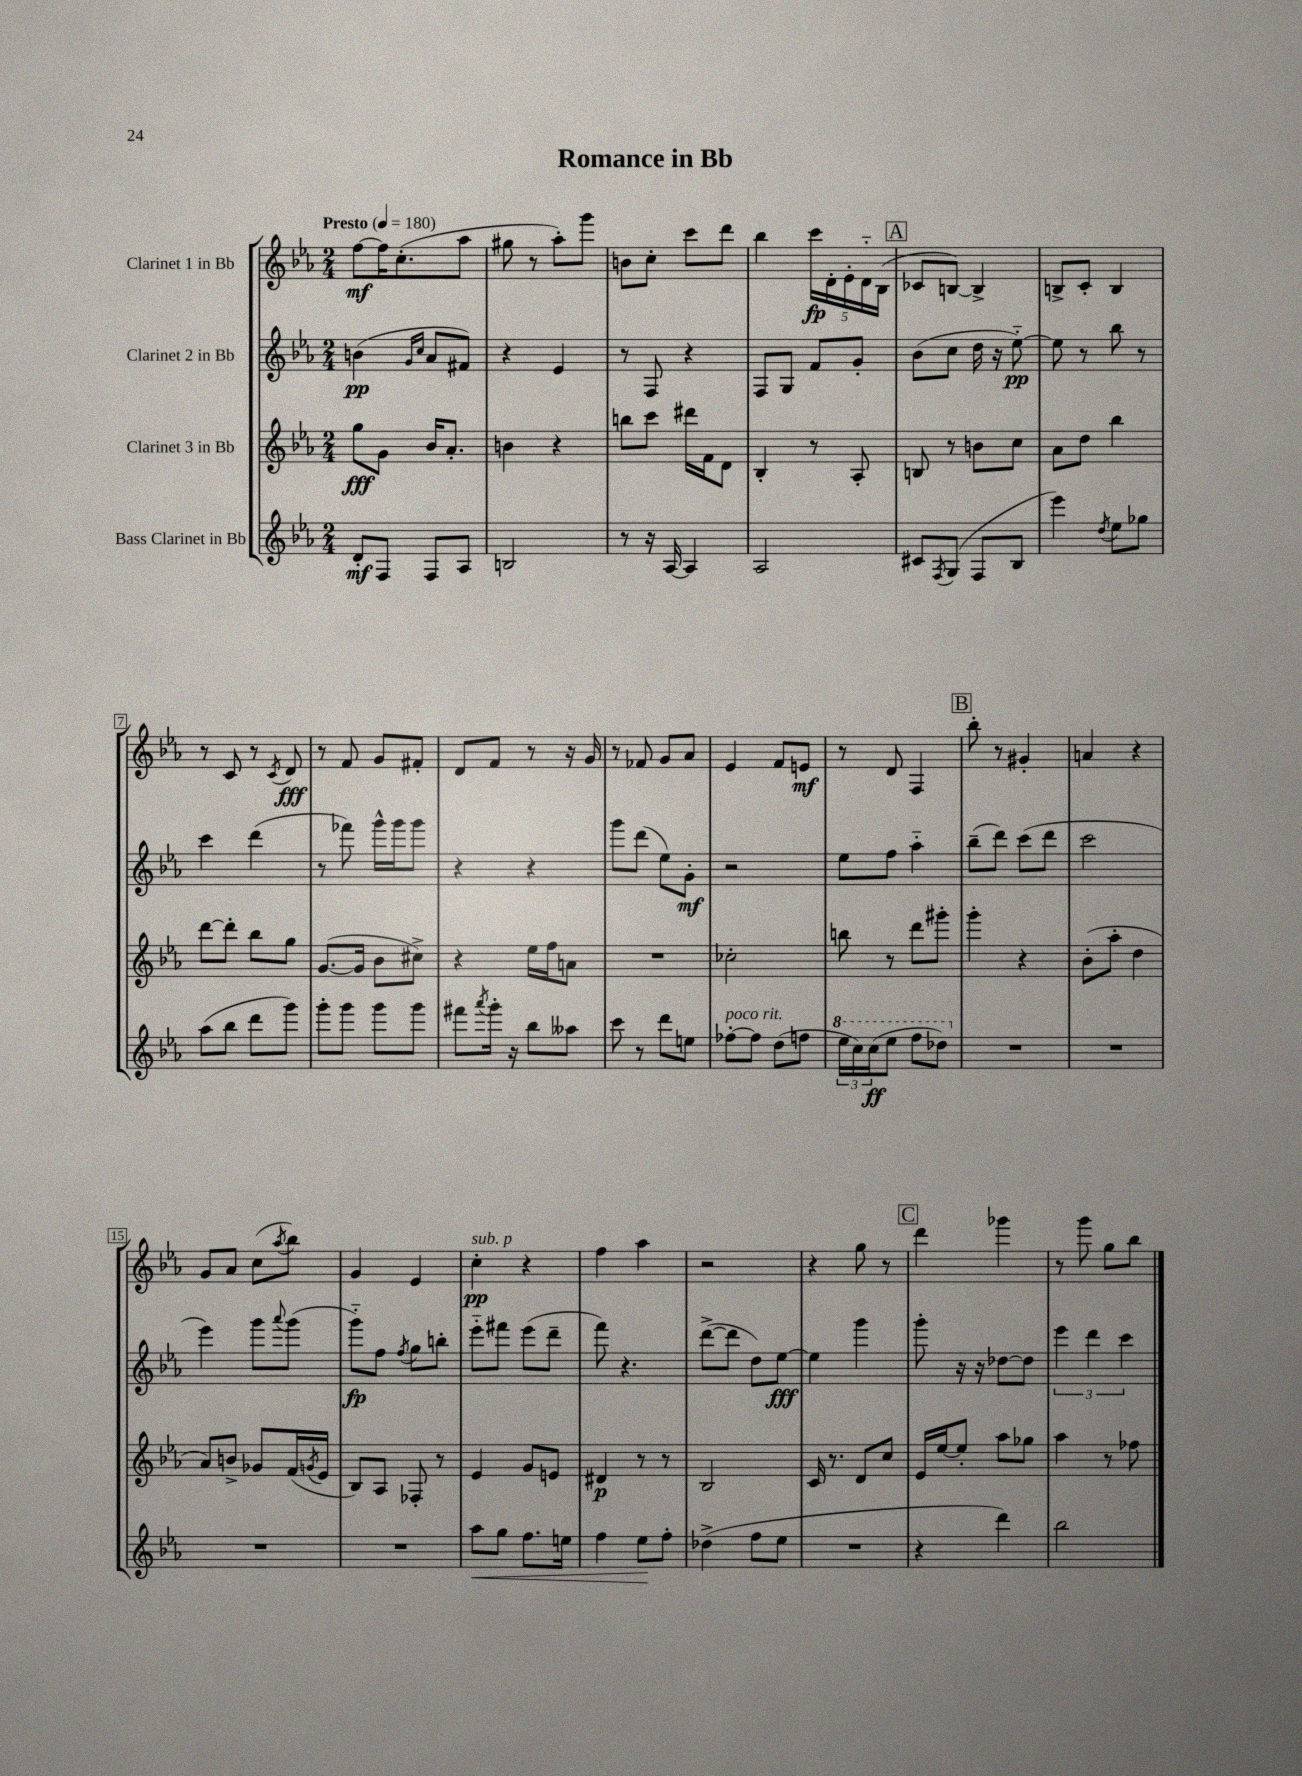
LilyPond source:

\header { title = "Romance in Bb" }
<<
\new StaffGroup <<
\new Staff = "s0" \with { instrumentName = "Clarinet 1 in Bb" } {
    \clef treble \key ees \major \numericTimeSignature \time 2/4 \tempo "Presto" 4 = 180
    f''8~\mf f''16 c''8.-.( aes''8 |
    gis''8 r8 aes''8-.) g'''8 |
    b'8 c''8-. c'''8 d'''8 |
    bes''4 \tuplet 5/4 { c'''16\fp d'16-. ees'16-. d'16-_ bes16( } |
    \mark \markup { \box "A" } ces'8 b8~) b4-> |
    b8-> c'8-. b4 |
    r8 c'8 r8 \acciaccatura { c'8 } d'8\fff |
    r8 f'8 g'8 fis'8-. |
    d'8 f'8 r8 r16 g'16 |
    r8 fes'8 g'8 aes'8 |
    ees'4 f'8 e'8\mf |
    r8 d'8 f4 |
    \mark \markup { \box "B" } bes''8-. r8 gis'4-. |
    a'4 r4 |
    g'8 aes'8 c''8( \acciaccatura { aes''8 } bes''8) |
    g'4 ees'4 |
    c''4-.\pp^\markup { \italic "sub. p" } r4 |
    f''4 aes''4 |
    r2 |
    r4 g''8 r8 |
    \mark \markup { \box "C" } d'''4 ges'''4 |
    r8 g'''8 g''8 bes''8 \bar "|." |
}
\new Staff = "s1" \with { instrumentName = "Clarinet 2 in Bb" } {
    \clef treble \key ees \major \numericTimeSignature \time 2/4
    b'4\pp( \grace { g'16 c''16 } aes'8 fis'8) |
    r4 ees'4 |
    r8 f8 r4 |
    f8 g8 f'8 g'8-. |
    \mark \markup { \box "A" } bes'8( c''8 d''16 r16 ees''8~-_\pp) |
    ees''8 r8 bes''8 r8 |
    c'''4 d'''4( |
    r8 fes'''8) g'''16-^ g'''16 g'''8 |
    r4 r4 |
    g'''8 d'''8( ees''8) g'8-.\mf |
    r2 |
    ees''8 f''8 aes''4-_ |
    \mark \markup { \box "B" } bes''8--( d'''8) c'''8( d'''8 |
    c'''2 |
    ees'''4) g'''8 \appoggiatura { aes'''8 } g'''8( |
    g'''8-_\fp) f''8 \acciaccatura { f''8 } g''8 b''8-. |
    ees'''8-_ fis'''8 ees'''8( d'''8-- |
    f'''8) r4. |
    d'''8~->( d'''8 d''8) ees''8~\fff |
    ees''4 g'''4 |
    \mark \markup { \box "C" } g'''8-. r16 r16 des''8~ des''8 |
    \tuplet 3/2 { ees'''4 d'''4 c'''4 } \bar "|." |
}
\new Staff = "s2" \with { instrumentName = "Clarinet 3 in Bb" } {
    \clef treble \key ees \major \numericTimeSignature \time 2/4
    g''8\fff g'8 bes'16 aes'8.-. |
    b'4 r4 |
    b''8 c'''8 dis'''16 f'16 d'8 |
    bes4-. r8 aes8-. |
    \mark \markup { \box "A" } b8 r8 b'8 c''8 |
    aes'8 d''8 bes''4 |
    d'''8~ d'''8-. bes''8 g''8 |
    g'8.~( g'16 bes'8 cis''8->) |
    r4 ees''16 f''16 a'8 |
    R2 |
    ces''2-. |
    b''8 r8 d'''8 gis'''8-. |
    \mark \markup { \box "B" } g'''4-. r4 |
    bes'8-.( aes''8-. d''4 |
    aes'8) b'8-> ges'8 f'16( \acciaccatura { g'8 } ees'16 |
    bes8) aes8 fes8-. r8 |
    ees'4 g'8 e'8 |
    dis'4\p r8 r8 |
    bes2 |
    c'16 r8. d'8 c''8 |
    \mark \markup { \box "C" } ees'16 ees''16~ ees''8-. aes''8 ges''8 |
    aes''4 r8 fes''8 \bar "|." |
}
\new Staff = "s3" \with { instrumentName = "Bass Clarinet in Bb" } {
    \clef treble \key ees \major \numericTimeSignature \time 2/4
    d'8-.\mf f8 f8 aes8 |
    b2 |
    r8 r16 aes16~ aes4 |
    aes2 |
    \mark \markup { \box "A" } cis'8 \acciaccatura { f8 } g8( f8 bes8 |
    ees'''4) \acciaccatura { d''8 } ees''8 ges''8 |
    aes''8( bes''8 d'''8 g'''8) |
    g'''8-. g'''8 g'''8 g'''8 |
    fis'''8 \acciaccatura { aes'''8 } g'''16-. r16 bes''8 aeses''8 |
    c'''8 r8 d'''8 e''8 |
    fes''8~-.^\markup { \italic "poco rit." } fes''8 d''8( f''8 |
    \tuplet 3/2 { \ottava #1 ees'''16 c'''16) c'''16\ff( } ees'''8 f'''8 des'''8) \ottava #0 |
    \mark \markup { \box "B" } R2 |
    R2 |
    R2 |
    R2 |
    aes''8\< g''8 f''8. e''16 |
    f''4 ees''8\! f''8-. |
    des''4->( f''8 ees''8 |
    R2 |
    \mark \markup { \box "C" } r4 d'''4) |
    bes''2 \bar "|." |
}
>>
>>
\layout { \context { \Score \override BarNumber.stencil = #(make-stencil-boxer 0.1 0.3 ly:text-interface::print) } }
